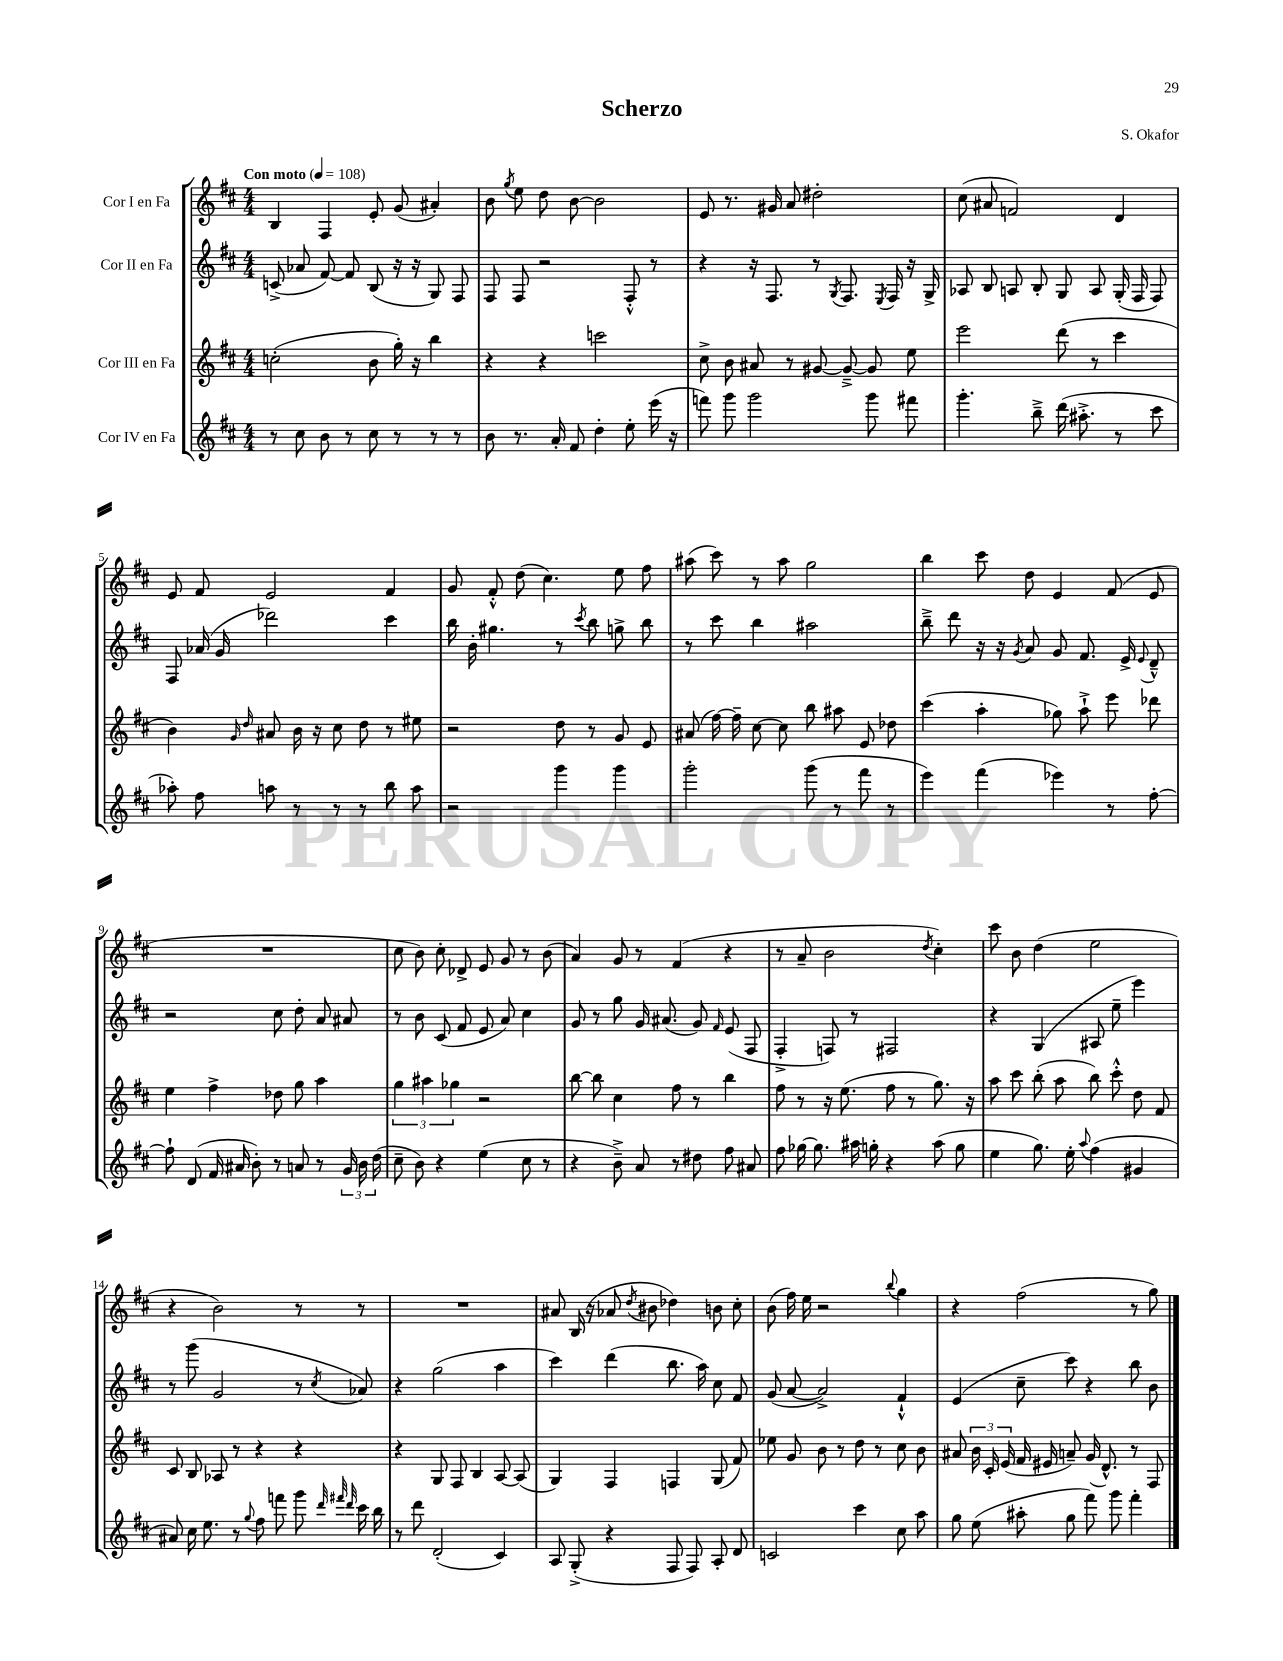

**kern	**kern	**kern	**kern
*staff4	*staff3	*staff2	*staff1
*clefG2	*clefG2	*clefG2	*clefG2
*k[f#c#]	*k[f#c#]	*k[f#c#]	*k[f#c#]
*M4/4	*M4/4	*M4/4	*M4/4
*MM108	*MM108	*MM108	*MM108
8r	(2cc'	(8c^	4B
8cc#	.	8a-	.
8b	.	[8f#)	4F#
8r	.	8f#]	.
8cc#	8b	(8B	8e'
8r	16gg')	16r	(8g
.	16r	16r	.
8r	4bb	8G)	4a#')
8r	.	8F#	.
=	=	=	=
8b	4r	8F#	8b
.	.	.	8qgg
8.r	.	8F#	8ee
.	4r	2r	8dd
16a'	.	.	.
8f#	.	.	[8b
4dd'	2ccc	.	2b]
8ee'	.	8F#'^^	.
(16eee	.	8r	.
16r	.	.	.
=	=	=	=
8fff)	8cc#^	4r	8e
8ggg	8b	.	8.r
2ggg	8a#	16r	.
.	.	8.F#	16g#
.	8r	.	8a
.	[8g#	8r	2dd#'
.	.	8qG	.
.	8g#~^_	8.F#	.
8ggg	8g#]	.	.
.	.	8qE	.
.	.	16F#	.
8fff#	8ee	16r	.
.	.	16G^	.
=	=	=	=
4.ggg'	2eee	8A-	(8cc#
.	.	8B	8a#
.	.	8A	2f)
8bb~^	.	8B'	.
(16ddd	(8ddd	8G	.
8.aa#'^	.	.	.
.	8r	8A	.
8r	4ccc#	(16G'	4d
.	.	16F#	.
8ccc#	.	8F#)	.
=	=	=	=
8aa-')	4b)	8F#	8e
8ff#	.	(16a-	8f#
.	.	16g	.
.	16qqg	.	.
.	16qqdd	.	.
8aa	8a#	2ddd-)	2e
8r	16b	.	.
.	16r	.	.
8r	8cc#	.	.
8r	8dd	.	.
8bb	8r	4ccc#	4f#
8aa	8ee#	.	.
=	=	=	=
2r	2r	16bb	8g
.	.	16b'	.
.	.	4.gg#	8f#'^^
.	.	.	(8dd
.	.	.	4.cc#)
4ggg	8dd	8r	.
.	.	8qccc#	.
.	8r	8bb	.
4ggg	8g	8gg^	8ee
.	8e	8bb	8ff#
=	=	=	=
2ggg'	(8a#	8r	(8aa#
.	[16ff#)	8ccc#	8ccc#)
.	16ff#~]	.	.
.	[8cc#	4bb	8r
.	8cc#]	.	8aa#
(8ggg	8bb	2aa#	2gg
8r	8aa#	.	.
8fff#	8e	.	.
8r	8dd-	.	.
=	=	=	=
4eee)	(4ccc#	8bb~^	4bb
.	.	8ddd	.
(4fff#	4aa'	16r	8ccc#
.	.	16r	.
.	.	8qg	.
.	.	8a	8dd
4eee-)	8gg-)	8g	4e
.	8aa`^	8.f#	.
8r	8eee	.	(8f#
.	.	16e^	.
.	.	8qqe	.
[8ff#'	8ddd-	8d~^^	8e
=	=	=	=
8ff#`]	4ee	2r	1r
(8d	.	.	.
16f#	4ff#^	.	.
16a#	.	.	.
8b')	.	.	.
8r	8dd-	8cc#	.
8a	8gg	8dd'	.
8r	4aa	8a	.
24g	.	8a#	.
24b	.	.	.
(24dd	.	.	.
=	=	=	=
8cc#~	6gg	8r	8cc#
8b)	.	8b	8b)
.	6aa#	.	.
4r	.	(8c#	8cc#'
.	6gg-	.	.
.	.	8f#	8d-^
(4ee	2r	8e	8e
.	.	8a)	8g
8cc#	.	4cc#	8r
8r	.	.	(8b
=	=	=	=
4r	[8bb	8g	4a)
.	8bb]	8r	.
8b~^)	4cc#	8gg	8g
8a	.	16g	8r
.	.	(8.a#	.
8r	8ff#	.	(4f#
8dd#	8r	8g)	.
.	.	16qqf#	.
8ff#	4bb	(8e	4r
8a#	.	8F#	.
=	=	=	=
8ff#	8ff#	4F#'^	8r
[16gg-	8r	.	8a~
8.gg-]	.	.	.
.	16r	8F)	2b
.	(8.ee	.	.
16aa#	.	8r	.
16gg'	.	.	.
4r	8ff#	2F#	.
.	8r	.	.
.	.	.	8qdd
(8aa#	8.gg)	.	4cc#')
8gg	.	.	.
.	16r	.	.
=	=	=	=
4ee	8aa	4r	8ccc#
.	8ccc#	.	8b
8.gg)	(8bb'	(4G	(4dd
.	8aa	.	.
16ee'	.	.	.
8qqaa	.	.	.
(4ff#	8bb)	8A#	2ee
.	8ccc#'^^	8ee~	.
4g#	8dd	4eee)	.
.	8f#	.	.
=	=	=	=
8a#)	8c#	8r	4r
16cc#	8B	(8ggg	.
8.ee	.	.	.
.	8A-	2g	2b)
8r	8r	.	.
8qqgg	.	.	.
8ff#	4r	.	.
8fff	.	.	.
8ggg	4r	8r	8r
32qqddd	.	.	.
32qqfff#	.	.	.
32qqddd	.	8qcc#	.
16ccc#	.	8a-)	8r
16bb	.	.	.
=	=	=	=
8r	4r	4r	1r
8ddd	.	.	.
(2d'	8G	(2gg	.
.	8F#	.	.
.	4B	.	.
4c#)	[8A	4aa	.
.	(8A]	.	.
=	=	=	=
8A	4G)	4ccc#)	8a#
(8G'^	.	.	(16B
.	.	.	16r
4r	4F#	(4ddd	8a-
.	.	.	8qdd
.	.	.	8b#
8F#	4F	8.bb	4dd-)
8F#)	.	.	.
.	.	16aa)	.
8A'	(8G	8cc#	8b
8d	8f#)	8f#	8cc#'
=	=	=	=
2c	8ee-	(8g	(8b
.	8g	[8a	16ff#)
.	.	.	16ee
.	8b	2a^])	2r
.	8r	.	.
4ccc#	8dd	.	.
.	8r	.	.
.	.	.	8qqbb
8cc#	8cc#	4f#`^^	4gg
8aa	8b	.	.
=	=	=	=
8gg	8a#	(4e	4r
(8ee	24b	.	.
.	24c#'	.	.
.	(24e	.	.
8aa#'	16f#	8cc#~	(2ff#
.	16e#	.	.
8gg	8a~)	8ccc#)	.
8fff#)	(16g	4r	.
.	8.d^^)	.	.
8ggg	.	.	.
4fff#'	8r	8bb	8r
.	8F#	8b	8gg)
==	==	==	==
*-	*-	*-	*-
